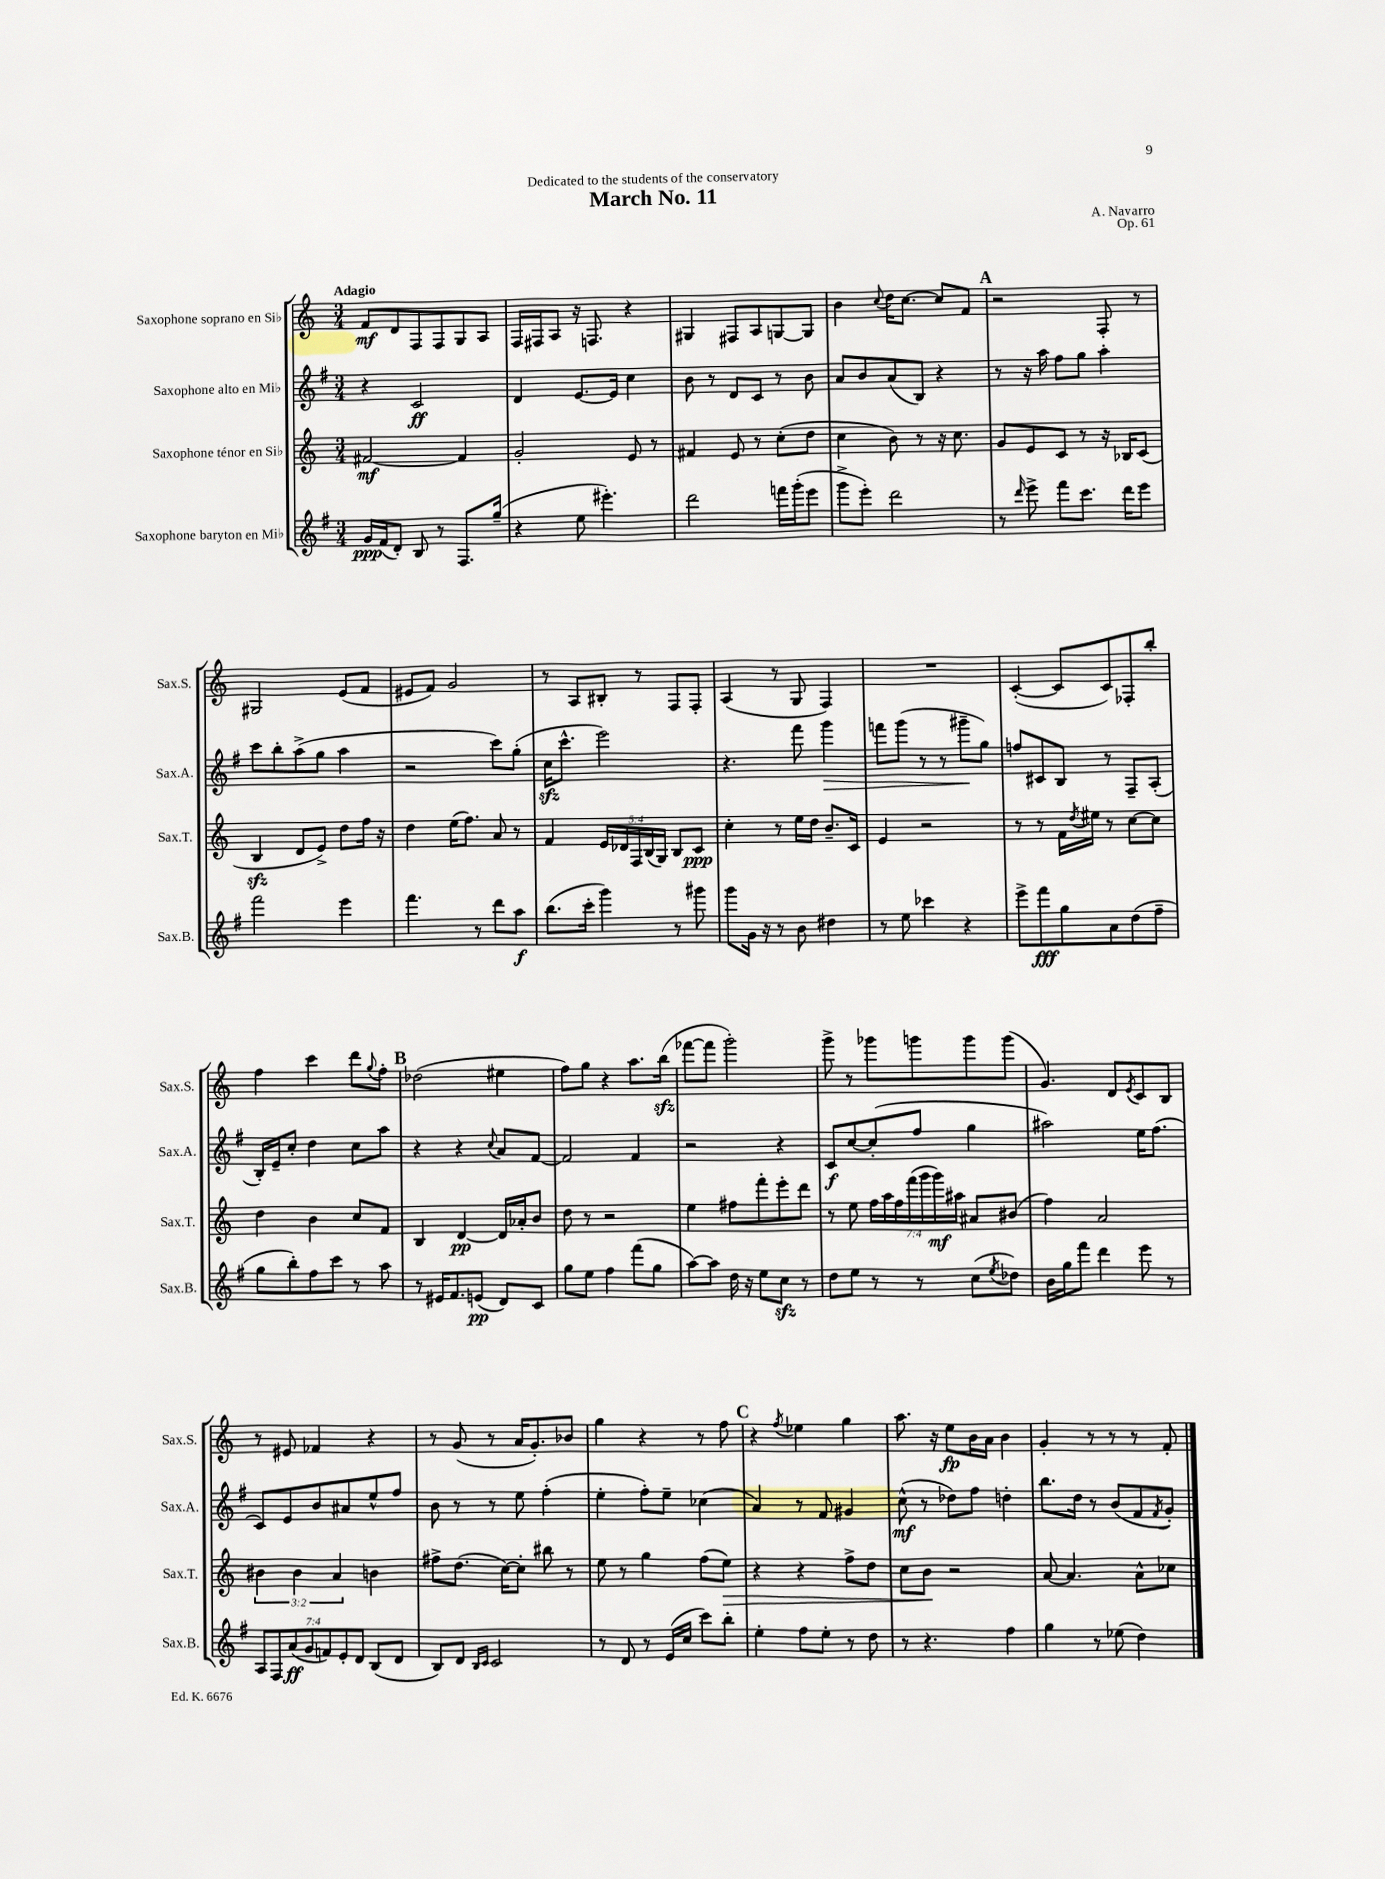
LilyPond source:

\header { title = "March No. 11" composer = "A. Navarro" dedication = "Dedicated to the students of the conservatory" opus = "Op. 61" }
<<
\new StaffGroup <<
\new Staff = "s0" \with { instrumentName = "Saxophone soprano en Sib" shortInstrumentName = "Sax.S." } {
    \clef treble \key c \major \numericTimeSignature \time 3/4 \tempo "Adagio"
    f'8\mf d'8 f8 f8 g8 a8 |
    f16 fis16 a8 r16 f8. r4 |
    gis4 fis8 a8 g8~ g8 |
    b'4 \appoggiatura { c''8 } d''16 c''8.~ c''8 f'8 |
    \mark \markup { \bold "A" } r2 f8-. r8 |
    gis2 e'8( f'8 |
    eis'8 f'8) g'2 |
    r8 a8 bis8-. r8 f8 f8-. |
    a4( r8 g8 f4) |
    R2. |
    c'4~-.( c'8 c'8) fes8-. b''8-. |
    f''4 c'''4 d'''8 \appoggiatura { g''8 } f''8-. |
    \mark \markup { \bold "B" } des''2( eis''4 |
    f''8) g''8 r4 a''8. b''16\sfz( |
    fes'''8~ fes'''8 g'''2-.) |
    g'''8-> r8 ges'''8 g'''8 g'''8 g'''8( |
    g'4.) d'8 \acciaccatura { e'8 } c'8 b8 |
    r8 eis'8 fes'4 r4 |
    r8 g'8( r8 a'16 g'8.-.) bes'8 |
    g''4 r4 r8 f''8 |
    \mark \markup { \bold "C" } r4 \acciaccatura { f''8 } ees''4 g''4 |
    a''8. r16 e''8\fp b'16 a'16 b'4 |
    g'4-. r8 r8 r8 f'8-. \bar "|." |
}
\new Staff = "s1" \with { instrumentName = "Saxophone alto en Mib" shortInstrumentName = "Sax.A." } {
    \clef treble \key g \major \numericTimeSignature \time 3/4
    r4 c'2\ff |
    d'4 e'8.~ e'16 c''4 |
    b'8 r8 d'8 c'8 r8 b'8 |
    a'8 b'8 a'8( b8) r4 |
    \mark \markup { \bold "A" } r8 r16 a''16 fis''8 g''8 a''4-. |
    c'''8 b''8-. a''8->( g''8 a''4 |
    r2 c'''8) g''8-.( |
    c''16\sfz c'''8.-^ e'''2) |
    r4. fis'''8 g'''4\> |
    f'''8 g'''8( r8 r8 gis'''8--\! g''8) |
    f''8 cis'8 b8 r8 fis8-- a8-.( |
    b16-.) e'16-- c''8-. d''4 c''8 a''8 |
    \mark \markup { \bold "B" } r4 r4 \appoggiatura { c''8 } a'8 fis'8~ |
    fis'2 fis'4 |
    r2 r4 |
    c'8\f c''8~ c''8-.( fis''8 g''4 |
    ais''2) e''16 fis''8.( |
    c'8) e'8 b'8 ais'8 e''8-^ fis''8 |
    b'8 r8 r8 e''8 fis''4-.( |
    e''4-. fis''8-.) e''8-- ces''4( |
    \mark \markup { \bold "C" } a'4) r8 fis'8 gis'4 |
    c''8-^\mf( r8 des''8) fis''8 d''4-. |
    b''8. d''16 r8 b'8( fis'8 \acciaccatura { fis'8 } g'8-.) \bar "|." |
}
\new Staff = "s2" \with { instrumentName = "Saxophone ténor en Sib" shortInstrumentName = "Sax.T." } {
    \clef treble \key c \major \numericTimeSignature \time 3/4 \override Staff.TupletNumber.text = #tuplet-number::calc-fraction-text
    fis'2~\mf fis'4 |
    g'2-. e'8 r8 |
    fis'4 e'8 r8 c''8-.( d''8 |
    c''4 b'8) r8 r16 c''8. |
    \mark \markup { \bold "A" } g'8 e'8 c'8 r8 r16 bes16 c'8( |
    b4\sfz d'8 e'8->) d''8 f''16 r16 |
    d''4 e''16( f''8.) a'8 r8 |
    f'4 \tuplet 5/4 { e'16 des'16 f16 b16( g16) } b8 c'8\ppp |
    c''4-. r8 e''16 d''16 b'8.-- c'16 |
    e'4 r2 |
    r8 r8 f'16 \acciaccatura { d''8 } eis''16 r8 c''8~ c''8 |
    d''4 b'4 c''8 f'8 |
    \mark \markup { \bold "B" } b4 d'4~\pp d'16 aes'16-. b'8 |
    d''8 r8 r2 |
    e''4 fis''8 f'''8-. e'''8-. d'''8 |
    r8 e''8 \tuplet 7/4 { f''16 a''16 f''16 f'''16( g'''16 g'''16\mf) ais''16 } ais'8 bis'8( |
    f''4) a'2 |
    \tuplet 3/2 { bis'4 bis'4 a'4 } b'4 |
    fis''8-> d''8.( c''16~) c''8-. bis''8 r8 |
    e''8 r8 g''4 f''8( e''8\>) |
    \mark \markup { \bold "C" } r4 r4 f''8-> d''8 |
    c''8 b'8\! r2 |
    a'8~ a'4. a'8-^ ces''8 \bar "|." |
}
\new Staff = "s3" \with { instrumentName = "Saxophone baryton en Mib" shortInstrumentName = "Sax.B." } {
    \clef treble \key g \major \numericTimeSignature \time 3/4 \override Staff.TupletNumber.text = #tuplet-number::calc-fraction-text
    g'16\ppp fis'16( d'8-.) b8 r8 fis8. g''16--( |
    r4 e''8 eis'''4.-.) |
    d'''2 f'''16 g'''16-.( e'''8 |
    g'''8-> e'''8-.) d'''2 |
    \mark \markup { \bold "A" } r8 \grace { d'''16 } e'''8-> fis'''8 c'''8. d'''16 e'''8 |
    fis'''2 e'''4 |
    fis'''4. r8 d'''8 a''8\f |
    b''8.( c'''16-. g'''4) r8 gis'''8 |
    g'''8 g'16 r16 r8 b'8 dis''4 |
    r8 e''8 ces'''4 r4 |
    e'''8-> fis'''8\fff g''8 a'8 d''8( fis''8-- |
    g''8 b''8-.) fis''8 c'''8 r8 a''8 |
    \mark \markup { \bold "B" } r8 eis'16 fis'8. e'8\pp( d'8) c'8 |
    g''8 e''8 fis''4 fis'''8( g''8 |
    a''8~) a''8 d''16 r16 e''8 c''8\sfz r8 |
    d''8 e''8 r8 r8 c''8( \acciaccatura { e''8 } des''8) |
    b'16 g''16 fis'''8 d'''4 e'''8 r8 |
    \tuplet 7/4 { a8 fis8 a'8\ff( g'8 f'8) e'8-. d'8 } b8( d'8 |
    b8) d'8 \grace { b16 c'16 } c'2 |
    r8 d'8 r8 e'16( c''16 c'''8) b''8-. |
    \mark \markup { \bold "C" } e''4-. fis''8 e''8-. r8 d''8 |
    r8 r4. fis''4 |
    g''4 r8 ees''8( d''4) \bar "|." |
}
>>
>>
\layout { \context { \Score \remove "Bar_number_engraver" } }
